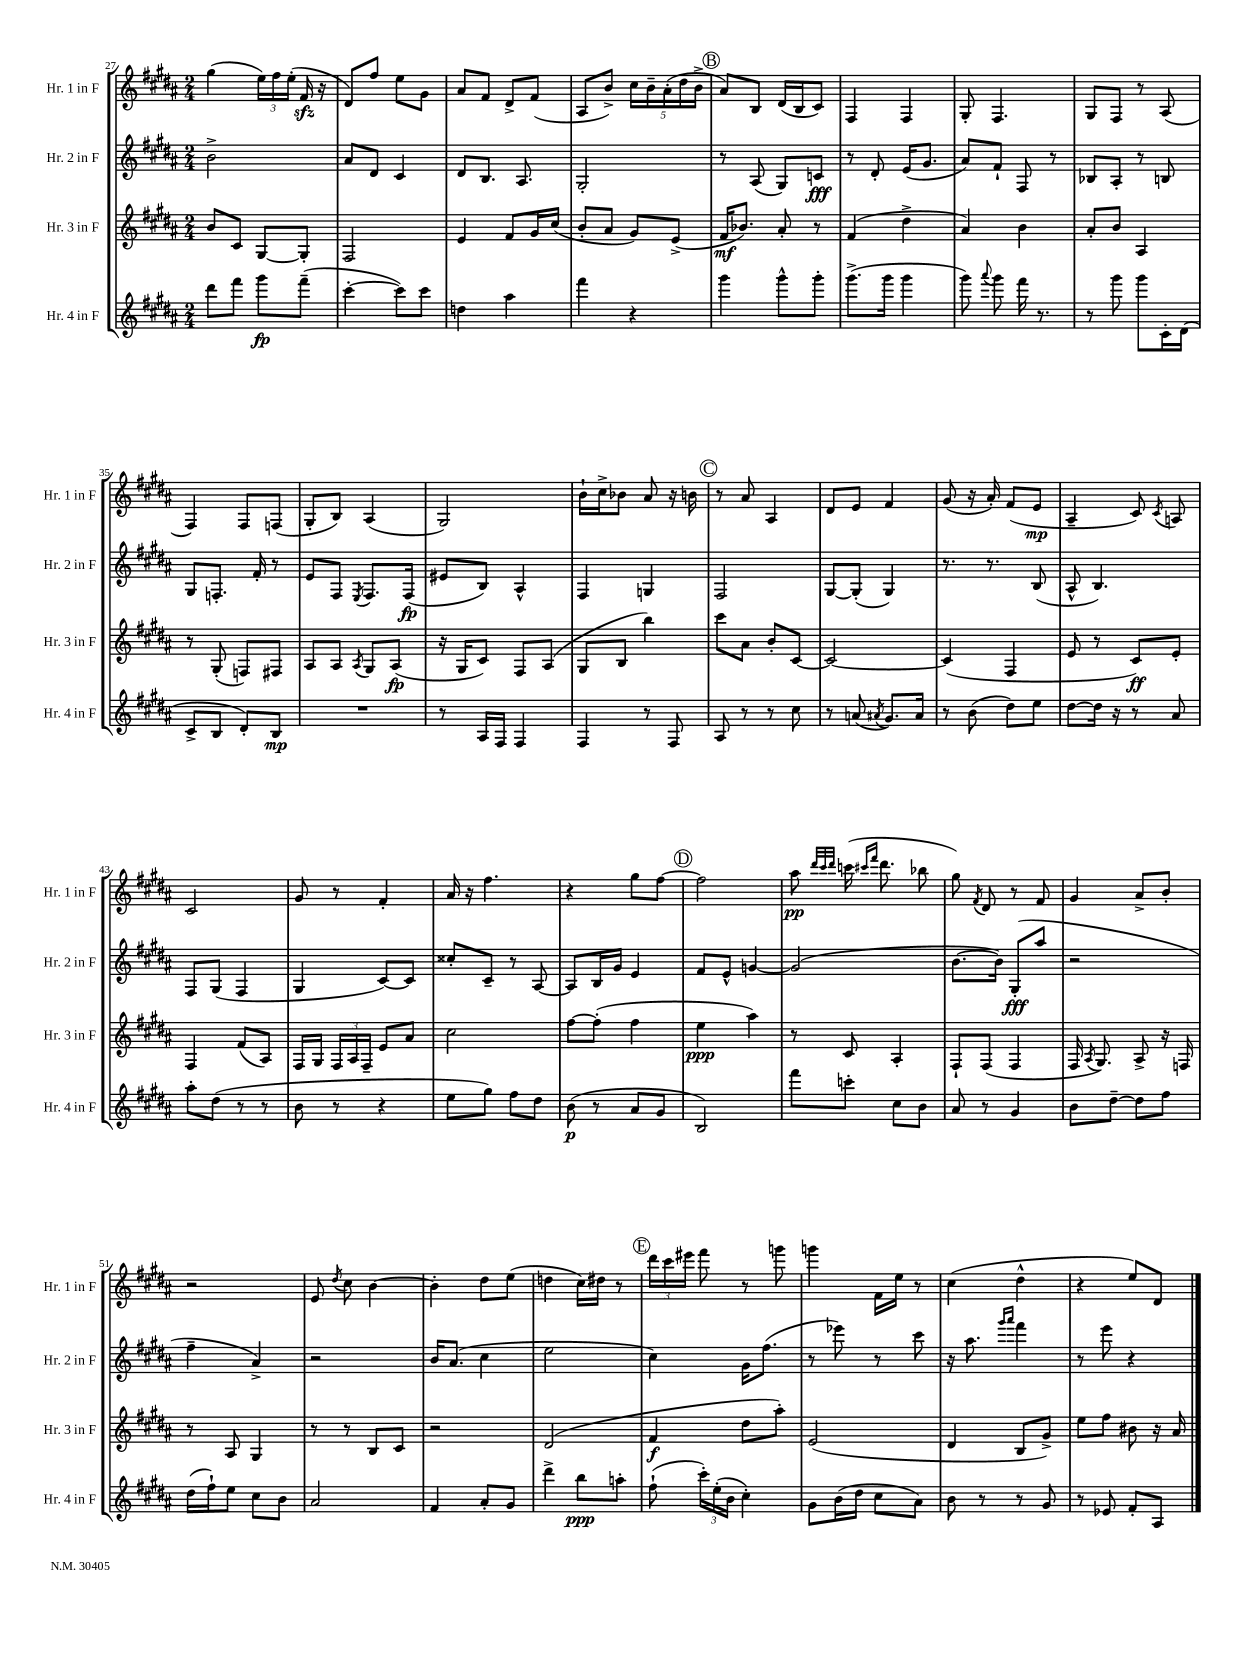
<<
\new StaffGroup <<
\new Staff = "s0" \with { instrumentName = "Hr. 1 in F" shortInstrumentName = "Hr. 1 in F" } {
    \clef treble \key b \major \numericTimeSignature \time 2/4
    \autoBeamOff gis''4( \tuplet 3/2 { e''16[) fis''16 e''16]-.( } fis'16\sfz r16 |
    dis'8[) fis''8] e''8[ gis'8] |
    ais'8[ fis'8] dis'8[-> fis'8]( |
    ais8[ b'8]->) \tuplet 5/4 { cis''16[ b'16-- ais'16-.( dis''16 b'16]-> } |
    \mark \markup { \circle "B" } ais'8[) b8] dis'16[( b16 cis'8]) |
    fis4 fis4 |
    gis8-. fis4. |
    gis8[ fis8] r8 ais8( |
    fis4) fis8[ f8]( |
    gis8[-. b8]) ais4( |
    gis2) |
    b'16[-! cis''16-> bes'8] ais'8 r16 b'16 |
    \mark \markup { \circle "C" } r8 ais'8 ais4 |
    dis'8[ e'8] fis'4 |
    gis'8( r16 ais'16-.) fis'8[( e'8]\mp |
    ais4-- cis'8) \acciaccatura { cis'8 } a8 |
    cis'2 |
    gis'8 r8 fis'4-. |
    ais'16 r16 fis''4. |
    r4 gis''8[ fis''8]~ |
    \mark \markup { \circle "D" } fis''2 |
    ais''8\pp \grace { dis'''32[ cis'''32 dis'''32] } c'''16( \grace { cis'''16[ fis'''16] } dis'''8. bes''8 |
    gis''8) \acciaccatura { fis'8 } dis'8 r8 fis'8 |
    gis'4 ais'8[-> b'8]-. |
    r2 |
    e'8 \acciaccatura { dis''8 } cis''8 b'4~ |
    b'4-. dis''8[ e''8]( |
    d''4 cis''16[) dis''16] r8 |
    \mark \markup { \circle "E" } \tuplet 3/2 { dis'''16[ cis'''16 eis'''16] } fis'''8 r8 g'''8 |
    g'''4 fis'16[ e''16] r8 |
    cis''4( dis''4-^ |
    r4 e''8[) dis'8] \bar "|." |
}
\new Staff = "s1" \with { instrumentName = "Hr. 2 in F" shortInstrumentName = "Hr. 2 in F" } {
    \clef treble \key b \major \numericTimeSignature \time 2/4
    \autoBeamOff b'2-> |
    ais'8[ dis'8] cis'4 |
    dis'8[ b8.] ais8. |
    gis2-. |
    \mark \markup { \circle "B" } r8 ais8( gis8[) c'8]\fff |
    r8 dis'8-. e'16[( gis'8.] |
    ais'8[) fis'8]-! fis8 r8 |
    bes8[ ais8]-. r8 b8 |
    gis8[ f8.]-. fis'16-. r8 |
    e'8[ fis8] \acciaccatura { e8 } fis8.[ fis16]\fp( |
    eis'8[ b8]) ais4-^ |
    fis4 g4 |
    \mark \markup { \circle "C" } fis2 |
    gis8[~ gis8]-.( gis4) |
    r8. r8. b8( |
    ais8-^ b4.) |
    fis8[ gis8]( fis4 |
    gis4 cis'8[~) cis'8] |
    cisis''8[-. cis'8]-- r8 ais8~ |
    ais8[ b16 gis'16] e'4 |
    \mark \markup { \circle "D" } fis'8[ e'8]-^ g'4~ |
    g'2( |
    b'8.[~ b'16]) gis8[-.\fff( ais''8] |
    r2 |
    fis''4-- ais'4->) |
    r2 |
    b'16[ ais'8.]( cis''4 |
    e''2 |
    \mark \markup { \circle "E" } cis''4) gis'16[ fis''8.]( |
    r8 ees'''8) r8 cis'''8 |
    r16 ais''8. \grace { gis'''16[ ais'''16] } fis'''4 |
    r8 e'''8 r4 \bar "|." |
}
\new Staff = "s2" \with { instrumentName = "Hr. 3 in F" shortInstrumentName = "Hr. 3 in F" } {
    \clef treble \key b \major \numericTimeSignature \time 2/4
    \autoBeamOff b'8[ cis'8] gis8[~ gis8]-. |
    fis2 |
    e'4 fis'8[ gis'16 cis''16]( |
    b'8[-. ais'8] gis'8[) e'8]->( |
    \mark \markup { \circle "B" } fis'16[\mf bes'8.]) ais'8-. r8 |
    fis'4( dis''4-> |
    ais'4) b'4 |
    ais'8[-. b'8] ais4 |
    r8 gis8-.( f8[) fis8] |
    ais8[ ais8] \acciaccatura { ais8 } gis8[ ais8]\fp( |
    r16 gis16[ cis'8]) fis8[ ais8]( |
    gis8[ b8] b''4) |
    \mark \markup { \circle "C" } cis'''8[ ais'8] b'8[-. cis'8]~ |
    cis'2~ |
    cis'4( fis4 |
    e'8 r8 cis'8[\ff) e'8]-. |
    fis4 fis'8[( ais8]) |
    fis16[ gis16] \tuplet 3/2 { fis16[ ais16 fis16]-- } e'8[ ais'8] |
    cis''2 |
    fis''8[~ fis''8]-.( fis''4 |
    \mark \markup { \circle "D" } e''4\ppp ais''4) |
    r8 cis'8 ais4-. |
    fis8[-! fis8]( fis4 |
    fis16 \acciaccatura { ais8 } gis8.) ais8-> r16 f16 |
    r8 ais8 gis4 |
    r8 r8 b8[ cis'8] |
    r2 |
    dis'2( |
    \mark \markup { \circle "E" } fis'4\f dis''8[ ais''8]-.) |
    e'2( |
    dis'4 b8[ gis'8]->) |
    e''8[ fis''8] bis'8 r16 ais'16 \bar "|." |
}
\new Staff = "s3" \with { instrumentName = "Hr. 4 in F" shortInstrumentName = "Hr. 4 in F" } {
    \clef treble \key b \major \numericTimeSignature \time 2/4
    \autoBeamOff dis'''8[ fis'''8] gis'''8[\fp fis'''8]--( |
    cis'''4~-. cis'''8[) cis'''8] |
    d''4 ais''4 |
    fis'''4 r4 |
    \mark \markup { \circle "B" } gis'''4 gis'''8[-^ gis'''8]-. |
    gis'''8.[->( gis'''16] gis'''4 |
    gis'''8) \appoggiatura { ais'''8 } gis'''8 fis'''16 r8. |
    r8 gis'''8 gis'''8[ cis'16-. dis'16]( |
    cis'8[-> b8] dis'8[-.) b8]\mp |
    R2 |
    r8 ais16[ fis16] fis4 |
    fis4 r8 fis8 |
    \mark \markup { \circle "C" } ais8 r8 r8 cis''8 |
    r8 a'8( \acciaccatura { ais'8 } gis'8.[) ais'16] |
    r8 b'8( dis''8[) e''8] |
    dis''8[~ dis''16] r16 r8 ais'8 |
    ais''8[-. dis''8]( r8 r8 |
    b'8 r8 r4 |
    e''8[ gis''8]) fis''8[ dis''8] |
    b'8\p( r8 ais'8[ gis'8] |
    \mark \markup { \circle "D" } b2) |
    fis'''8[ c'''8]-. cis''8[ b'8] |
    ais'8 r8 gis'4 |
    b'8[ dis''8]~-- dis''8[ fis''8] |
    dis''16[( fis''16-!) e''8] cis''8[ b'8] |
    ais'2 |
    fis'4 ais'8[-. gis'8] |
    dis'''4-> b''8[\ppp a''8]-. |
    \mark \markup { \circle "E" } fis''8-!( \tuplet 3/2 { cis'''16[-.) e''16-.( b'16] } cis''4-.) |
    gis'8[ b'16( dis''16] cis''8[ ais'8]) |
    b'8 r8 r8 gis'8 |
    r8 ees'8 fis'8[-. ais8] \bar "|." |
}
>>
>>
\layout { \context { \Score currentBarNumber = #27 } }
